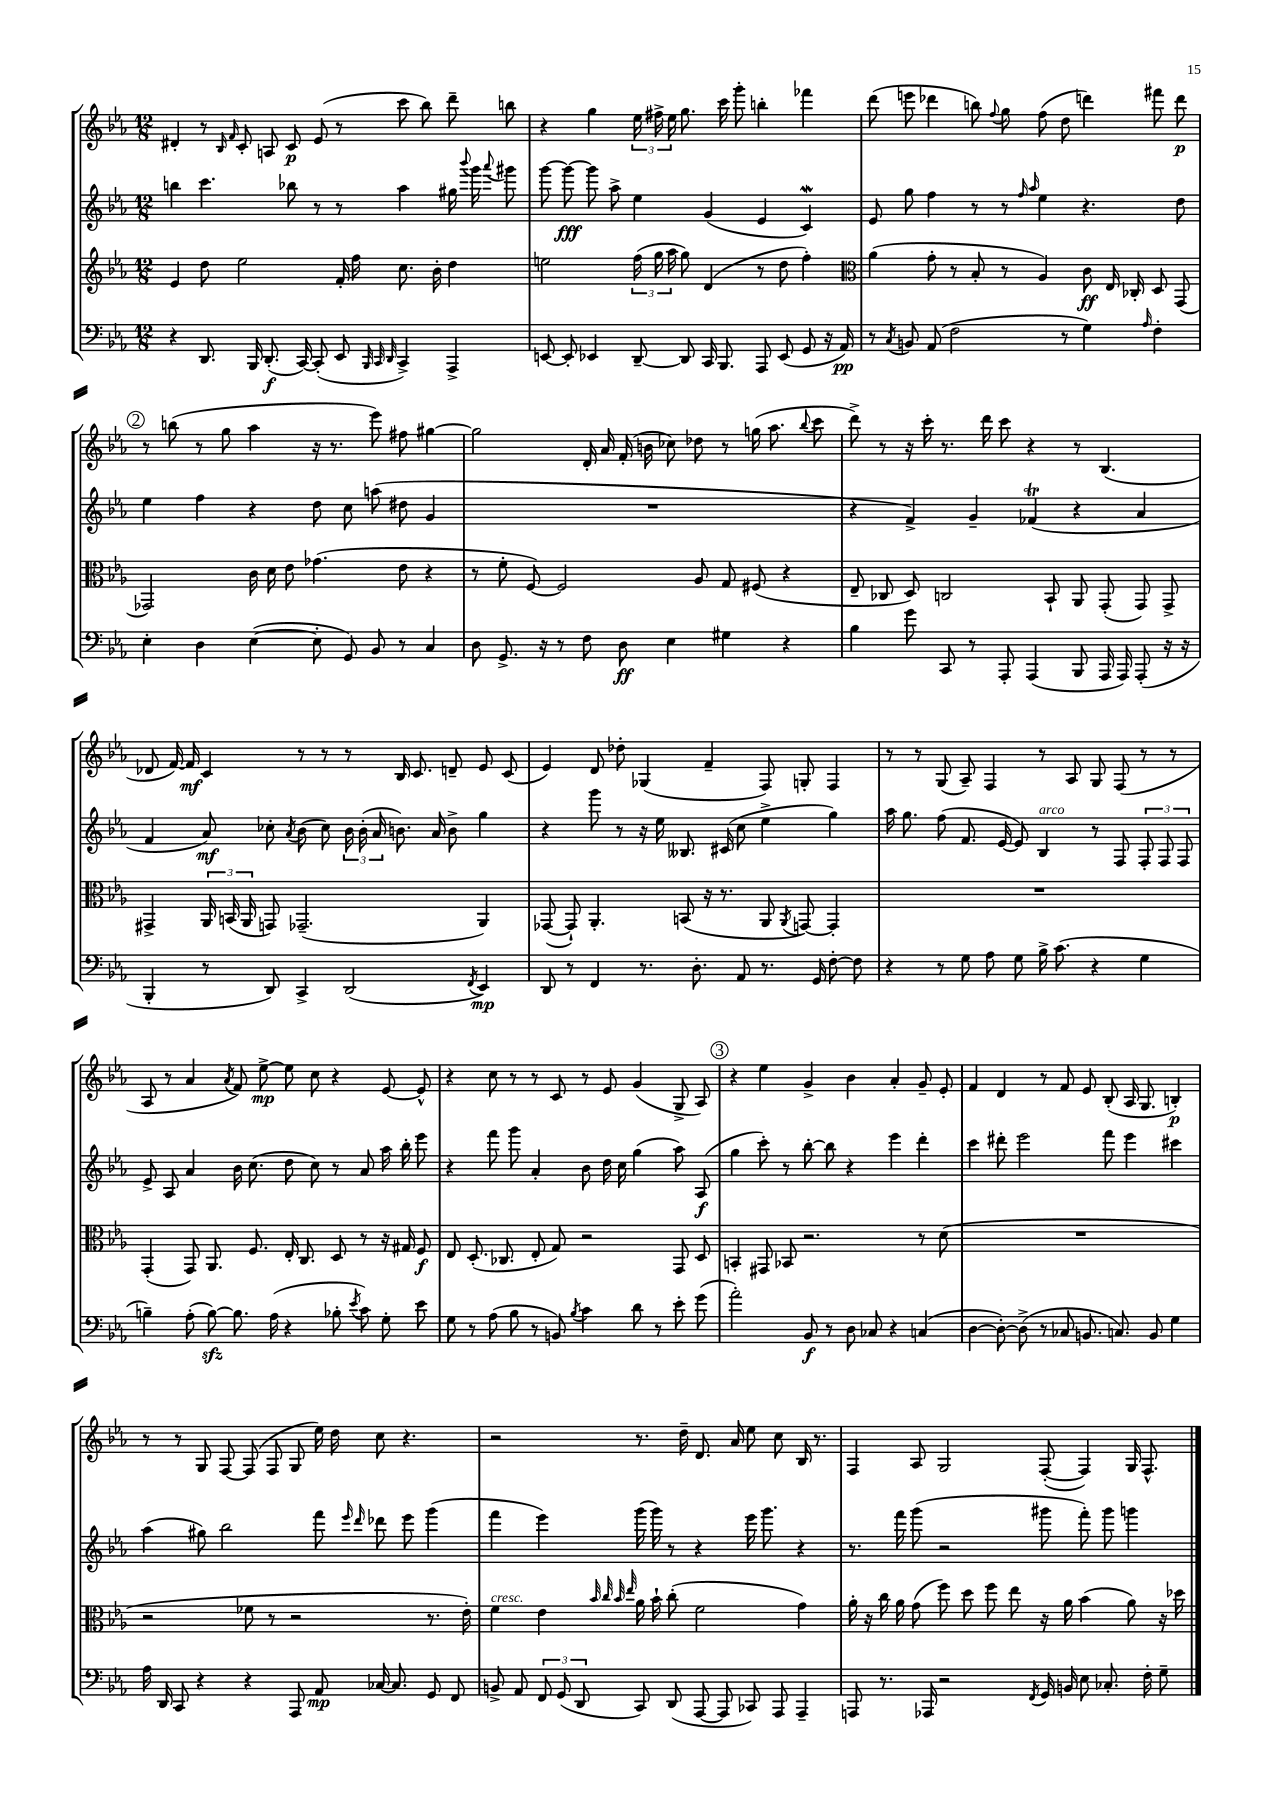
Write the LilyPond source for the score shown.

<<
\new StaffGroup <<
\new Staff = "s0" {
    \clef treble \key ees \major \numericTimeSignature \time 12/8
    \autoBeamOff dis'4-. r8 \grace { bes16 f'16 } c'8-. a8 c'8\p ees'8( r8 c'''8 bes''8) d'''8-- b''8 |
    r4 g''4 \tuplet 3/2 { ees''16 fis''16-> ees''16 } g''8. c'''16 g'''8-. b''4-. fes'''4 |
    d'''8( e'''8 des'''4 b''8) \appoggiatura { f''8 } g''8 f''8( d''8 d'''4) fis'''8 d'''8\p |
    \mark \markup { \circle "2" } r8 b''8( r8 g''8 aes''4 r16 r8. ees'''8) fis''8 gis''4~ |
    gis''2 d'16-. aes'16 f'16-.( b'16 ces''8) des''8 r8 g''16( aes''8. \appoggiatura { bes''8 } c'''8 |
    d'''8->) r8 r16 c'''16-. r8. d'''16 c'''8 r4 r8 bes4.( |
    des'8 f'16~) f'16\mf c'4 r8 r8 r8 bes16 c'8. d'8-- ees'8 c'8( |
    ees'4) d'8 des''8-. ges4( f'4-- f8) g8-. f4 |
    r8 r8 g8( aes8--) f4 r8 aes8 g8 f8( r8 r8 |
    aes8 r8 aes'4 \acciaccatura { aes'8 } f'8) ees''8~->\mp ees''8 c''8 r4 ees'8~ ees'8-^ |
    r4 c''8 r8 r8 c'8 r8 ees'8 g'4( g8-> aes8) |
    \mark \markup { \circle "3" } r4 ees''4 g'4-> bes'4 aes'4-. g'8-- ees'8-. |
    f'4 d'4 r8 f'8 ees'8 bes8-.( aes16 g8. b4-.\p) |
    r8 r8 g8 f8~ f8( f8 g8 ees''16) d''16 c''8 r4. |
    r2 r8. d''16-- d'8. aes'16 ees''8 c''8 bes16 r8. |
    f4 aes8 g2 f8~-.( f4) g16 f8.-^ \bar "|." |
}
\new Staff = "s1" {
    \clef treble \key ees \major \numericTimeSignature \time 12/8
    \autoBeamOff b''4 c'''4. bes''8 r8 r8 aes''4 gis''16 \appoggiatura { bes'''8 } g'''16 \appoggiatura { aes'''8 } gis'''8 |
    g'''8~ g'''8~\fff g'''8 aes''8-> ees''4 g'4( ees'4 c'4\mordent) |
    ees'8 g''8 f''4 r8 r8 \grace { f''16 aes''16 } ees''4 r4. d''8 |
    \mark \markup { \circle "2" } ees''4 f''4 r4 d''8 c''8 a''8( dis''8 g'4 |
    R1. |
    r4 f'4->) g'4-- fes'4\trill( r4 aes'4 |
    f'4 aes'8\mf) ces''8-. \acciaccatura { aes'8 } bes'8( ces''8) \tuplet 3/2 { bes'16 bes'16-.( aes'16 } b'8.) aes'16 b'8-> g''4 |
    r4 g'''8 r8 r16 ees''16 beses8. cis'16( c''8 ees''4-> g''4) |
    aes''16 g''8. f''8( f'8. ees'16~ ees'8) bes4^\markup { \italic "arco" } r8 f8 \tuplet 3/2 { f8-. f8 f8 } |
    ees'8-> aes8 aes'4 bes'16 c''8.( d''8 c''8) r8 aes'8 aes''16 bes''16-. ees'''8 |
    r4 f'''8 g'''8 aes'4-. bes'8 d''16 c''16 g''4( aes''8) aes8\f( |
    \mark \markup { \circle "3" } g''4 c'''8-.) r8 bes''8~-. bes''8 r4 ees'''4 d'''4-. |
    c'''4 dis'''8-. ees'''2 f'''8 ees'''4 cis'''4 |
    aes''4( gis''8) bes''2 f'''8 \grace { ees'''16 d'''16 } des'''8 ees'''8 g'''4( |
    f'''4 ees'''4) g'''16( g'''16) r8 r4 ees'''16 g'''8. r4 |
    r8. f'''16 g'''8( r2 gis'''8 f'''8-.) gis'''8 g'''4 \bar "|." |
}
\new Staff = "s2" {
    \clef treble \key ees \major \numericTimeSignature \time 12/8
    \autoBeamOff ees'4 d''8 ees''2 f'16-. f''16 c''8. bes'16-. d''4 |
    e''2 \tuplet 3/2 { f''16( g''16 aes''16 } g''8) d'4( r8 d''8 f''4-.) |
    \clef alto aes'4( g'8-. r8 bes8-. r8 aes4) c'8\ff ees16 ces16-. d8 g,8( |
    \mark \markup { \circle "2" } ges,2) c'16 d'16 ees'8 ges'4.( ees'8 r4 |
    r8 f'8-. f8~) f2 aes8 g8 fis8( r4 |
    ees8-- ces8 d8) c2 bes,8-! aes,8 g,8-.( g,8) g,8-> |
    gis,4-> \tuplet 3/2 { aes,16 b,16( aes,16 } g,8) ges,2.--( aes,4) |
    ges,8~( ges,8-!) aes,4.-. b,8( r16 r8. aes,8 \acciaccatura { aes,8 } g,8~) g,4-. |
    R1. |
    g,4-.( g,8) aes,8. f8. ees16-. c8. d8 r8 r16 gis16 f8\f |
    ees8 d8.-.( ces8. ees8-. g8) r2 g,8 d8 |
    \mark \markup { \circle "3" } b,4-. gis,8 bes,8 r2. r8 d'8( |
    R1. |
    r2 fes'8 r8 r2 r8. ees'16-.) |
    f'4^\markup { \italic "cresc." } ees'4 \grace { bes'32 c''32 bes'32 ees''32 } aes'16 bes'16-! c''8-.( f'2 g'4) |
    aes'16-. r16 c''16 aes'16 g'8( f''8) d''8 f''8 ees''8 r16 aes'16 bes'4( aes'8) r16 des''16 \bar "|." |
}
\new Staff = "s3" {
    \clef bass \key ees \major \numericTimeSignature \time 12/8
    \autoBeamOff r4 d,8. bes,,16 d,8.-.\f( c,16~) c,8-.( ees,8 \grace { bes,,32 c,32 d,32 } c,4->) aes,,4-> |
    e,8~ e,8-. ees,4 d,8~-- d,8 c,16 bes,,8. aes,,8 ees,8( g,8 r16 aes,16\pp) |
    r8 \acciaccatura { c8 } b,8 aes,8( f2 r8 g4) \grace { aes16 } f4-. |
    \mark \markup { \circle "2" } ees4-. d4 ees4~( ees8-. g,8) bes,8 r8 c4 |
    d8 g,8.-> r16 r8 f8 d8\ff ees4 gis4 r4 |
    bes4 g'8 c,8 r8 aes,,8-. aes,,4( bes,,8 aes,,16 aes,,16) aes,,8-.( r16 r16 |
    bes,,4-. r8 d,8) c,4-> d,2( \acciaccatura { f,8 } ees,4\mp) |
    d,8 r8 f,4 r8. d8.-. aes,8 r8. g,16 f8~-. f8 |
    r4 r8 g8 aes8 g8 bes16-> c'8.( r4 g4 |
    b4--) aes8-.( b8~\sfz) b8. aes16( r4 bes8-. \acciaccatura { ees'8 } c'8) g8-. ees'8 |
    g8 r8 aes8( bes8 r8 b,8) \acciaccatura { bes8 } c'4 d'8 r8 ees'8-. g'8( |
    \mark \markup { \circle "3" } aes'2-.) bes,8\f r8 d8 ces8 r4 c4( |
    d4~ d8~-.) d8->( r8 ces8 b,8. c8.) b,8 g4 |
    aes16 d,16 c,8 r4 r4 aes,,8 aes,8\mp ces16~ ces8. g,8 f,8 |
    b,8-> aes,8 \tuplet 3/2 { f,8 g,8( d,8 } c,8) d,8( aes,,8~ aes,,8 ces,8) aes,,8 aes,,4-- |
    a,,8 r8. aes,,16 r2 \acciaccatura { f,8 } g,16 b,16 ees8 ces8.-. f16-. g8-- \bar "|." |
}
>>
>>
\layout { \context { \Score \remove "Bar_number_engraver" } }
